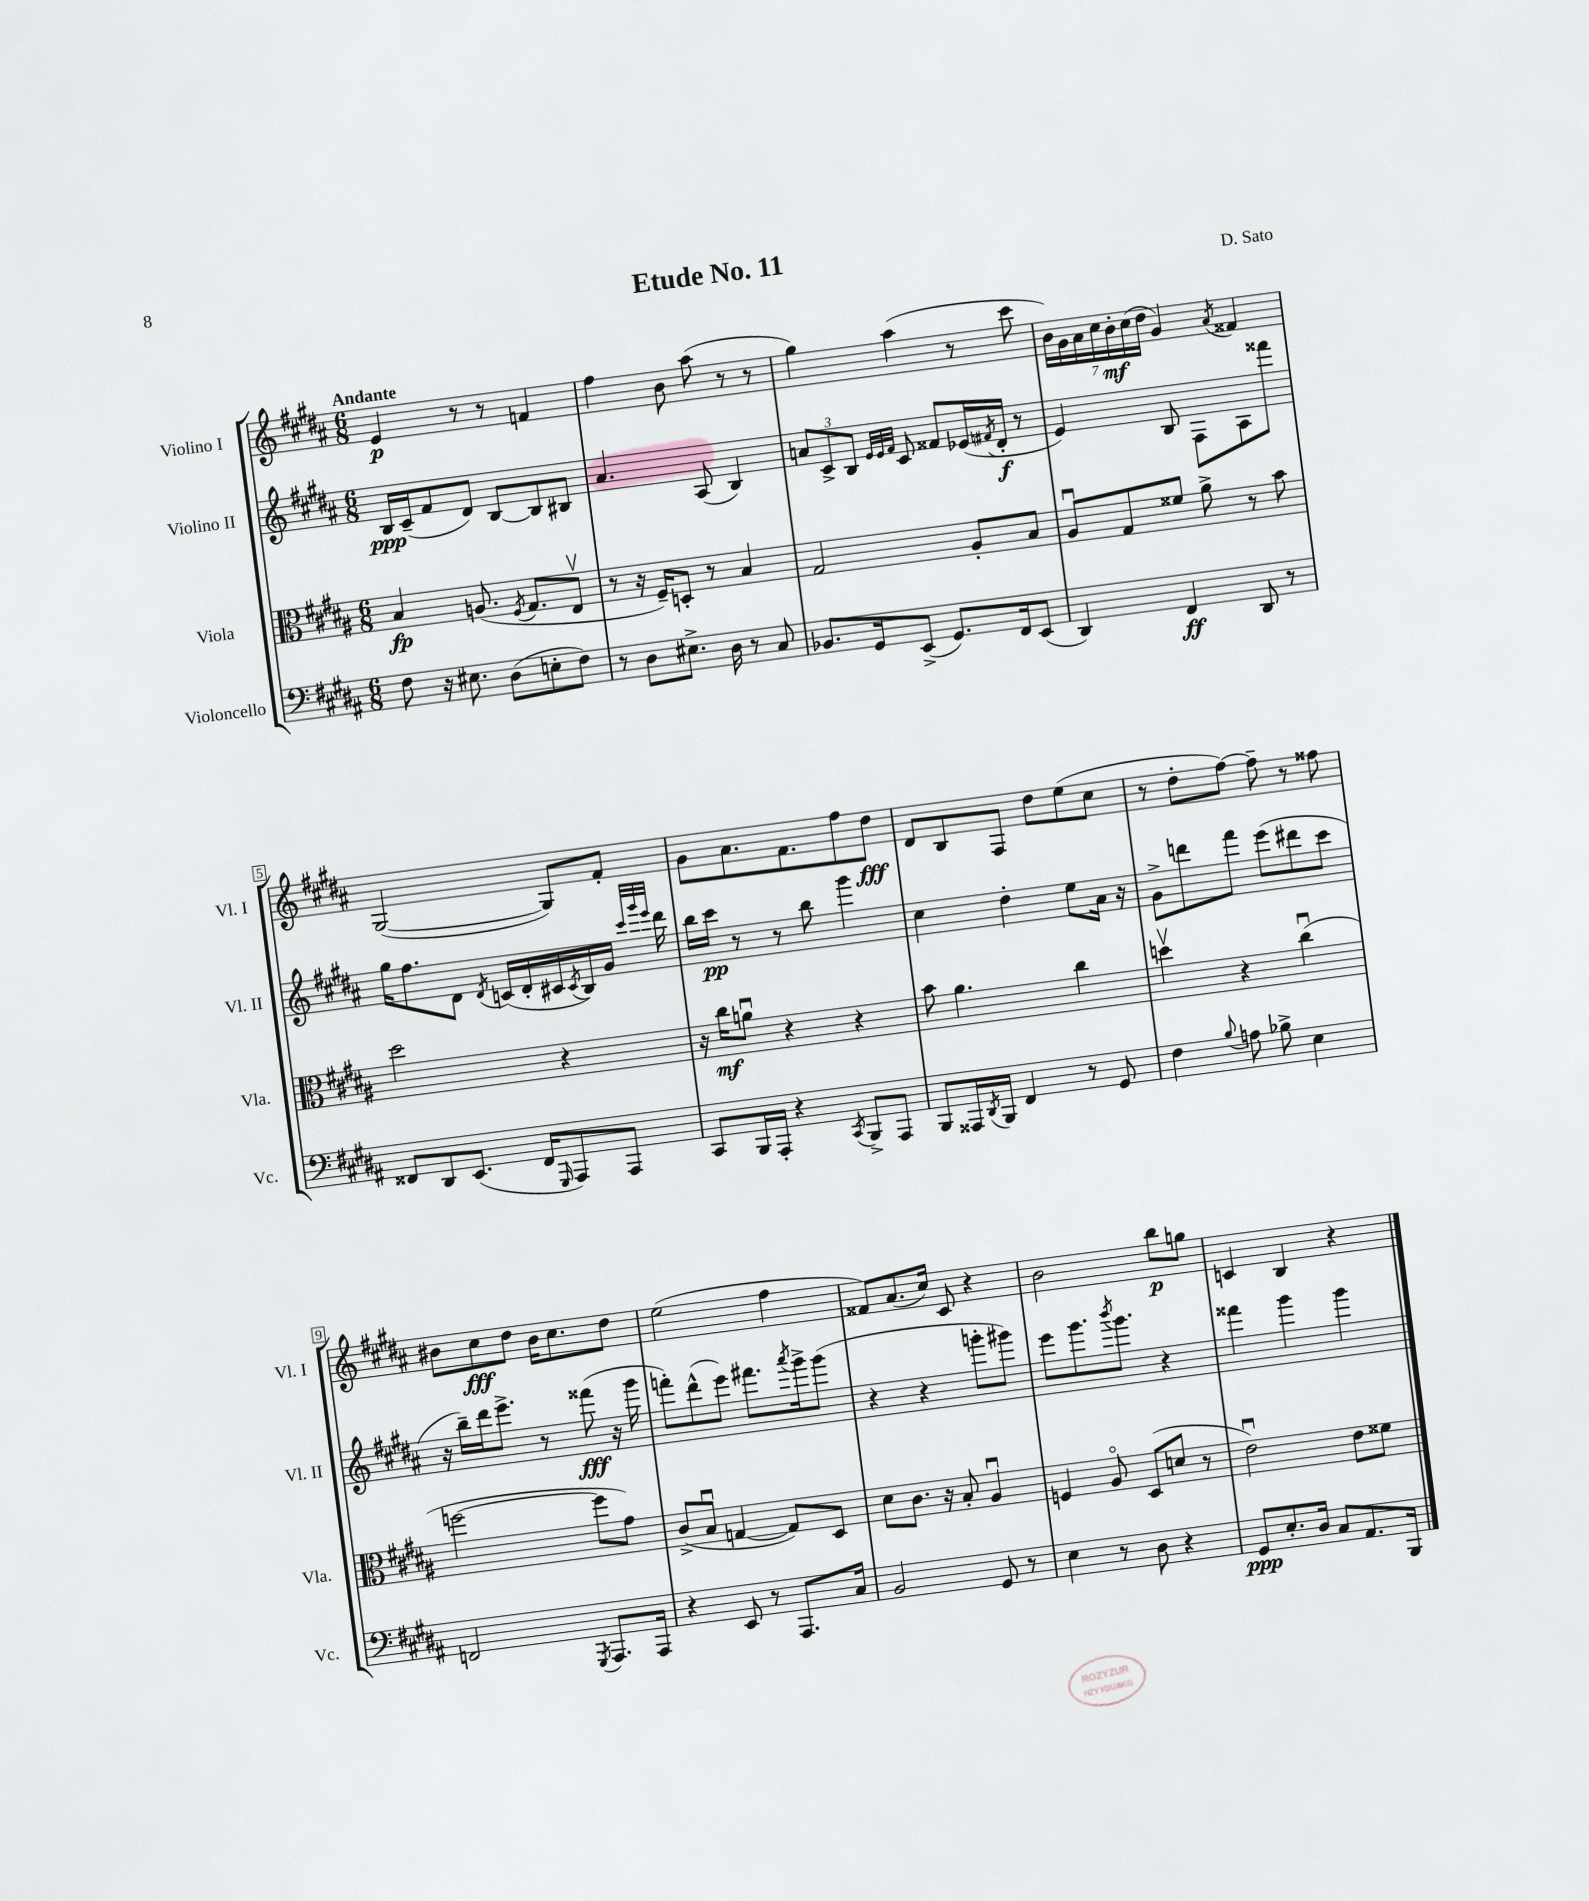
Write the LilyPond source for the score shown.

\header { title = "Etude No. 11" composer = "D. Sato" }
<<
\new StaffGroup <<
\new Staff = "s0" \with { instrumentName = "Violino I" shortInstrumentName = "Vl. I" } {
    \clef treble \key b \major \numericTimeSignature \time 6/8 \tempo "Andante"
    e'4\p r8 r8 f'4 |
    fis''4 b'8 ais''8( r8 r8 |
    gis''4) ais''4( r8 cis'''8 |
    \tuplet 7/4 { b'16) gis'16 ais'16 cis''16 b'16-.\mf cis''16( dis''16 } gis'4) \acciaccatura { ais'8 } fisis'4 |
    gis2~( gis8) fis'8-. |
    gis'8 ais'8. fis'8. fis''8 dis''8\fff |
    dis'8 b8 fis8 dis''8 e''8( cis''8 |
    r8 dis''8-. fis''8~) fis''8-- r8 fisis''8 |
    bis'8 cis''8\fff dis''8 bis'16 cis''8. dis''8 |
    e''2( fis''4 |
    fisis'8) ais'8.( cis''16) cis'8 r4 |
    b'2 b''8\p g''8 |
    c'4 b4 r4 \bar "|." |
}
\new Staff = "s1" \with { instrumentName = "Violino II" shortInstrumentName = "Vl. II" } {
    \clef treble \key b \major \numericTimeSignature \time 6/8
    b16\ppp cis'16--( fis'8 dis'8) b8~ b8 bis8 |
    ais'4. ais8( b4) |
    \tuplet 3/2 { a'8 cis'8-> b8 } \grace { e'32 e'32 fis'32 } cis'8 fisis'8 ees'16( \acciaccatura { fis'8 } dis'16-.\f r8 |
    e'4) b8 fis8 ais8 fisis'''8 |
    gis''16 fis''8. dis'8 \acciaccatura { dis'8 } c'16( dis'16-. cis'16 \acciaccatura { cis'8 } b16) gis'16 \grace { cis'''32 gis'''32 e'''32 } dis'''16 |
    b''16 cis'''16\pp r8 r8 b''8 gis'''4 |
    cis''4 dis''4-. e''8 ais'16 r16 |
    gis'8-> d'''8 fis'''8 e'''8( dis'''8 cis'''8 |
    r16 b''16--) dis'''16 e'''8.-> r8 fisis'''8\fff( r16 gis'''16 |
    f'''8-.) dis'''8-^( e'''8) fis'''8. \acciaccatura { ais'''8 } gis'''16-> gis'''8( |
    r4 r4 g'''8-. gis'''8) |
    e'''8 gis'''8. \acciaccatura { b'''8 } gis'''8. r4 |
    fisis'''4 gis'''4 gis'''4 \bar "|." |
}
\new Staff = "s2" \with { instrumentName = "Viola" shortInstrumentName = "Vla." } {
    \clef alto \key b \major \numericTimeSignature \time 6/8
    b4\fp a8.( \acciaccatura { fis8 } gis8. e8\upbow |
    r8 r16 fis16--) d8-. r8 b4 |
    gis2 ais8-. b8 |
    ais8\downbow gis8 fisis'8 ais'8-> r8 b'8 |
    dis''2 r4 |
    r16 cis''16\mf a'8\downbow r4 r4 |
    b'8 ais'4. cis''4 |
    d''4\upbow r4 cis''4\downbow( |
    f''2~ f''8 gis'8) |
    cis'8->( b8\downbow g4~ g8) dis8 |
    dis'8 cis'8. r16 b8-. ais4\downbow |
    f4 ais8\flageolet dis8( d'8 r8 |
    e'2\downbow) e'8 fisis'8 \bar "|." |
}
\new Staff = "s3" \with { instrumentName = "Violoncello" shortInstrumentName = "Vc." } {
    \clef bass \key b \major \numericTimeSignature \time 6/8
    fis8 r16 eis8. dis8( e8-. fis8) |
    r8 dis8 eis8.-> dis16 r8 cis8 |
    bes,8. gis,16 e,8->( gis,8.) fis,16 e,8( |
    dis,4) fis,4\ff dis,8 r8 |
    fisis,8 dis,8 e,8.( fisis,16 \grace { gis,,16 } ais,,8) ais,,8 |
    cis,8 b,,16 ais,,16-. r4 \acciaccatura { cis,8 } b,,8-> ais,,8 |
    b,,8 aisis,,16 \acciaccatura { dis,8 } b,,16 fis,4 r8 gis,8 |
    fis4 \appoggiatura { b8 } a8 bes8-> e4 |
    f,2 \acciaccatura { gis,,8 } ais,,8. ais,,16 |
    r4 e,8 r8 ais,,8. cis16 |
    b,2 gis,8 r8 |
    e4 r8 dis8 r4 |
    gis,8\ppp e8.-. dis16 cis8 ais,8. b,,16 \bar "|." |
}
>>
>>
\layout { \context { \Score \override BarNumber.stencil = #(make-stencil-boxer 0.1 0.3 ly:text-interface::print) } }
